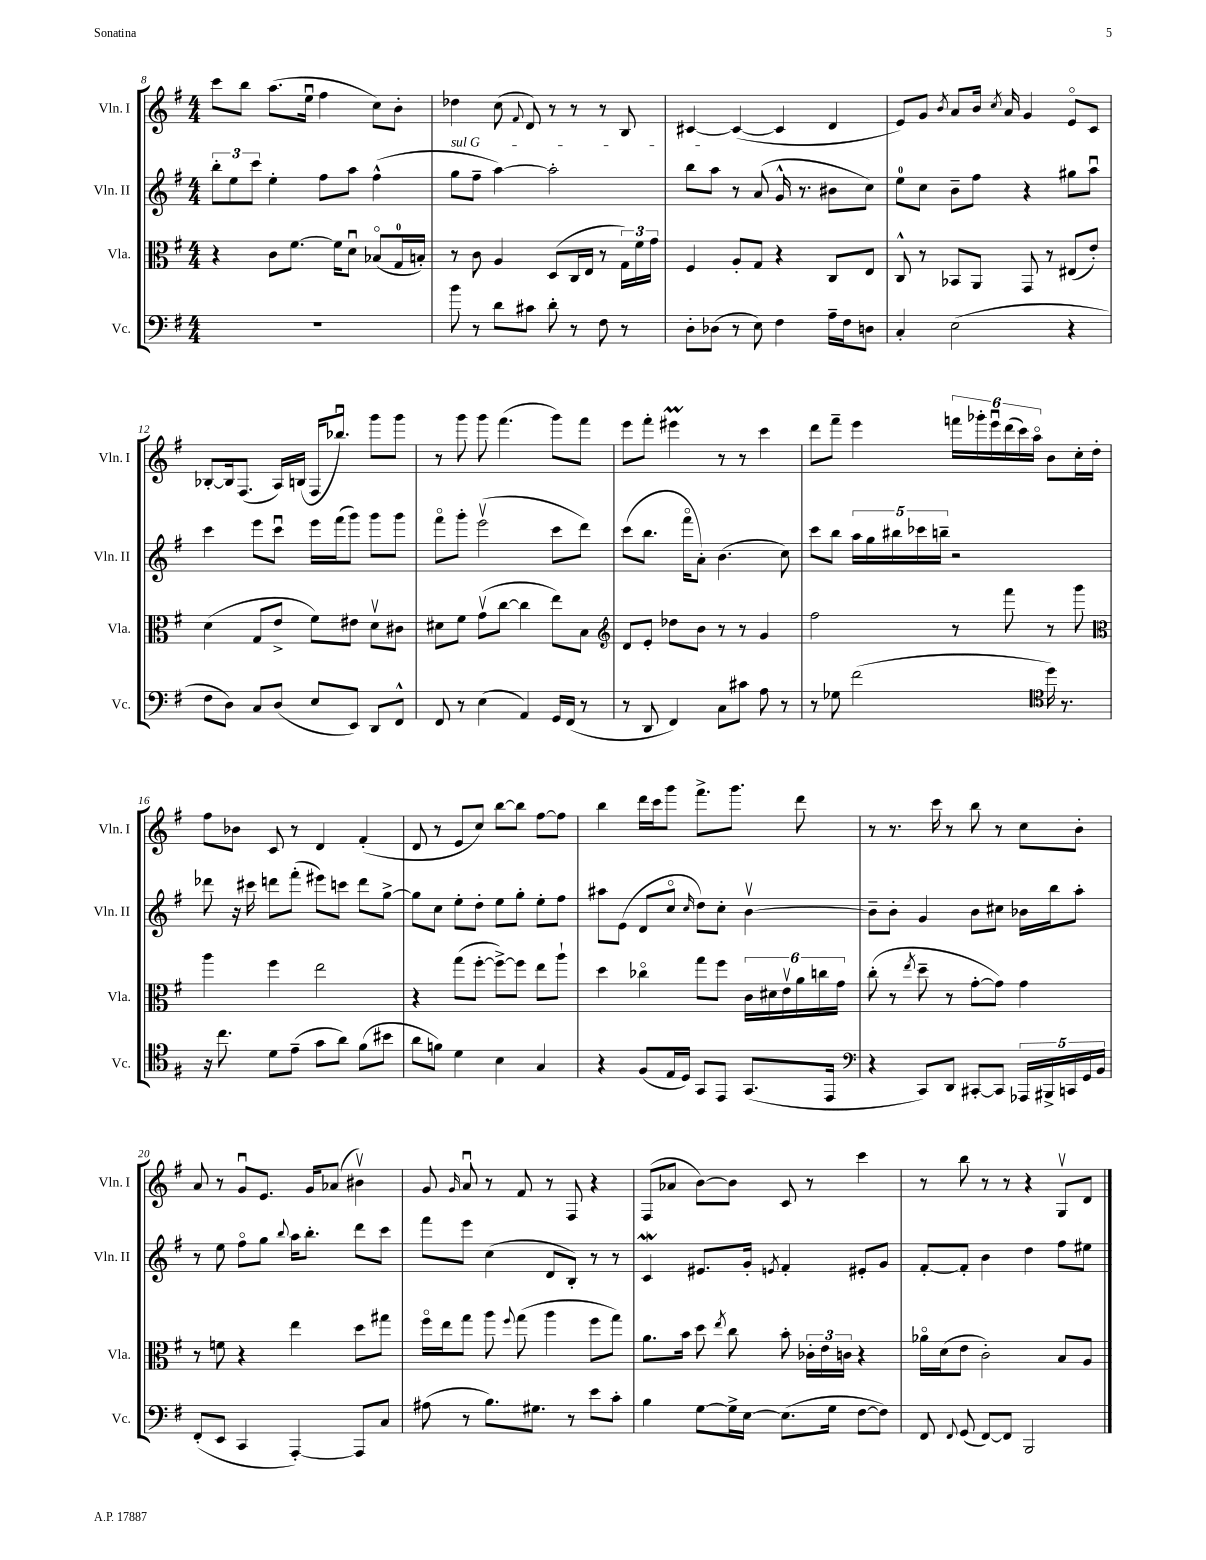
<<
\new StaffGroup <<
\new Staff = "s0" \with { instrumentName = "Vln. I" shortInstrumentName = "Vln. I" } {
    \clef treble \key g \major \numericTimeSignature \time 4/4
    \autoBeamOff c'''8[ b''8] a''8.[( e''16]\downbow fis''4 c''8[) b'8]-. |
    des''4 c''8( \appoggiatura { fis'8 } d'8) r8 r8 r8 b8 |
    cis'4~ cis'4~( cis'4 d'4 |
    e'8[) g'8] \acciaccatura { b'8 } a'8[ b'16] \acciaccatura { c''8 } a'16 g'4 e'8[\flageolet c'8] |
    bes8[~-. bes16 fis8.]( a16[) b16]( fis16[ bes''8.]\downbow) g'''8[ g'''8] |
    r8 g'''8 g'''8 fis'''4.( g'''8[) fis'''8] |
    e'''8[ fis'''8]-. eis'''4\prall r8 r8 c'''4 |
    d'''8[ fis'''8]-- e'''4 \tuplet 6/4 { f'''16[ ges'''16-. e'''16\downbow d'''16( c'''16) a''16]\flageolet } b'8[ c''16-. d''16]-. |
    fis''8[ bes'8] c'8 r8 d'4 fis'4-.( |
    d'8 r8 e'8[ c''8]) b''8[~ b''8] fis''8[~ fis''8] |
    b''4 d'''16[ c'''16 g'''8] fis'''8.[-> g'''8.] d'''8 |
    r8 r8. c'''16 r8 b''8 r8 c''8[ b'8]-. |
    a'8 r8 g'8[\downbow e'8.] g'16[ aes'8]( bis'4\upbow) |
    g'8 \grace { g'16 } a'8\downbow r8 fis'8 r8 fis8 r4 |
    fis8[( aes'8] b'8[~) b'8] c'8 r8 c'''4 |
    r8 b''8 r8 r8 r4 g8[\upbow d'8] \bar "|." |
}
\new Staff = "s1" \with { instrumentName = "Vln. II" shortInstrumentName = "Vln. II" } {
    \clef treble \key g \major \numericTimeSignature \time 4/4
    \autoBeamOff \tuplet 3/2 { b''8[-. e''8 c'''8] } e''4-. fis''8[ a''8] fis''4-^( |
    \once \override TextSpanner.bound-details.left.text = \markup { \italic "sul G" } g''8[\startTextSpan fis''8]-- a''4~) a''2-. |
    b''8[ a''8]\stopTextSpan r8 a'8( g'16-^ r8. bis'8[ c''8]) |
    e''8[-0 c''8] b'8[-- fis''8] r4 gis''8[ a''8]\downbow |
    c'''4 e'''8[ c'''8]\downbow e'''16[ fis'''16( g'''8]) g'''8[ g'''8] |
    fis'''8[\flageolet g'''8]-. e'''2\upbow( c'''8[ d'''8]) |
    c'''8[( b''8.] fis'''16[\flageolet a'8]-.) b'4.( c''8) |
    c'''8[ b''8] \tuplet 5/4 { a''16[ g''16 bis''16 ces'''16 b''16]-- } r2 |
    des'''8 r16 cis'''16 d'''8[ fis'''8]-.( eis'''8[) c'''8] d'''8[ g''8]~-> |
    g''8[ c''8] e''8[-. d''8]-. e''8[ g''8]-. e''8[-. fis''8] |
    ais''8[ e'8]( d'8[ c''8]\flageolet \grace { c''16 } d''8[) c''8]-. b'4~\upbow |
    b'8[-- b'8]-. g'4 b'8[ cis''8] bes'16[ b''16 a''8]-. |
    r8 e''8 fis''8[\flageolet g''8] \appoggiatura { b''8 } a''16[ b''8.]-. d'''8[ c'''8] |
    fis'''8[ e'''8] c''4( d'8[ b8]-.) r8 r8 |
    c'4\mordent eis'8.[ g'16]-. \acciaccatura { e'8 } fis'4-. eis'8[-. g'8] |
    fis'8[~-. fis'8]-. b'4 d''4 fis''8[ eis''8] \bar "|." |
}
\new Staff = "s2" \with { instrumentName = "Vla." shortInstrumentName = "Vla." } {
    \clef alto \key g \major \numericTimeSignature \time 4/4
    \autoBeamOff r4 c'8[ fis'8.]~ fis'16[ d'8]\downbow bes8[\flageolet( g16-0 b16]-.) |
    r8 c'8 a4 d8[( c16 e16] r8 \tuplet 3/2 { g16[) fis'16 g'16] } |
    fis4 a8[-. g8] r4 c8[ e8] |
    c8-^ r8 bes,8[ a,8] g,8 r8 eis8[( e'8]-.) |
    d'4( g8[ e'8]-> fis'8[) eis'8] d'8[\upbow cis'8] |
    dis'8[ fis'8] g'8[\upbow( c''8]~ c''4 e''8[) b8] |
    \clef treble d'8[ e'8]-. des''8[ b'8] r8 r8 g'4 |
    fis''2 r8 fis'''8 r8 g'''8 |
    \clef alto a''4 fis''4 e''2 |
    r4 g''8[( fis''8]~-. fis''8[~->) fis''8] e''8[ a''8]-! |
    d''4 ces''4\flageolet g''8[ fis''8] \tuplet 6/4 { c'16[ dis'16 e'16\upbow a'16 c''16 g'16] } |
    c''8-.( r8 \acciaccatura { e''8 } d''8-- r8 g'8[~-. g'8]) g'4 |
    r8 f'8 r4 e''4 d''8[ gis''8] |
    fis''16[\flageolet e''16 g''8] a''8 \appoggiatura { fis''8 } g''8( a''4 fis''8[ g''8]) |
    a'8.[ b'16] d''8 \acciaccatura { e''8 } c''8 b'8-. \tuplet 3/2 { ces'16[-. e'16 c'16] } r4 |
    aes'16[\flageolet d'16( e'8] c'2-.) b8[ a8] \bar "|." |
}
\new Staff = "s3" \with { instrumentName = "Vc." shortInstrumentName = "Vc." } {
    \clef bass \key g \major \numericTimeSignature \time 4/4
    \autoBeamOff R1 |
    b'8 r8 d'8[ cis'8] d'8-. r8 fis8 r8 |
    d8[-. des8]( r8 e8) fis4 a16[-- fis16 d8] |
    c4-. e2( r4 |
    fis8[ d8]) c8[ d8]( e8[ e,8]) d,8[ fis,8]-^ |
    fis,8 r8 e4( a,4) g,16[ fis,16]( r8 |
    r8 d,8 fis,4) c8[ cis'8] a8 r8 |
    r8 ges8 fis'2( \clef tenor d''16) r8. |
    r16 c''8. d'8[ e'8]--( g'8[ a'8]) fis'8[( bis'8] |
    a'8[ f'8]) d'4 b4 g4 |
    r4 fis8[( e16 d16]) g,8[ e,8] g,8.[( e,16] |
    \clef bass r4 c,8[) d,8] cis,8[~-. cis,8] \tuplet 5/4 { aes,,16[ bis,,16-> c,16 g,16 b,16] } |
    fis,8[-.( e,8] c,4 a,,4~-.) a,,8[ c8] |
    ais8( r8 b8.[) gis8.] r8 e'8[ c'8]-. |
    b4 g8[~ g16-> e16]~ e8.[( g16] fis8[~ fis8]) |
    fis,8 \appoggiatura { fis,8 } g,8( fis,8[~) fis,8] b,,2 \bar "|." |
}
>>
>>
\layout { \context { \Score currentBarNumber = #8 } }
